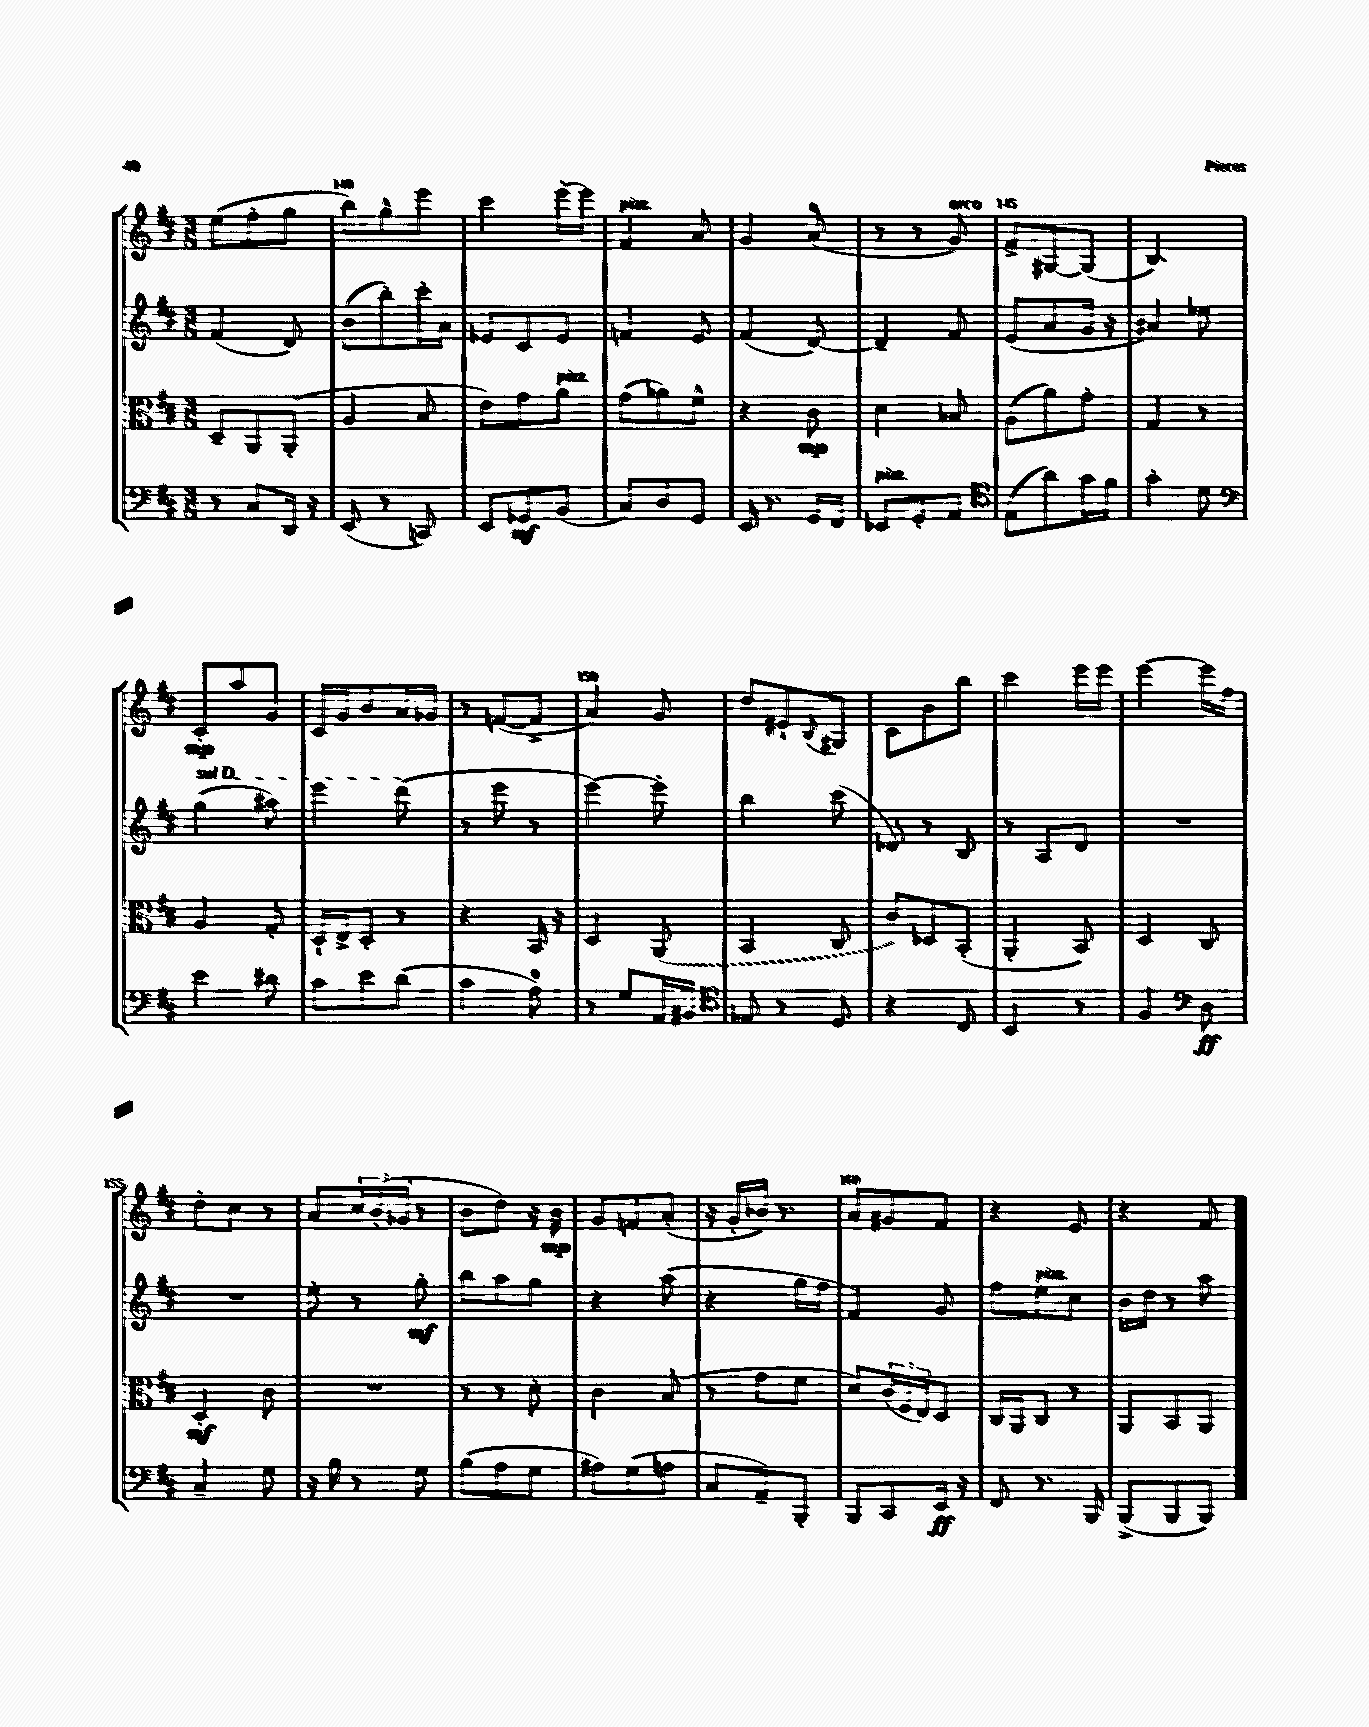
<<
\new StaffGroup <<
\new Staff = "s0" {
    \clef treble \key d \major \numericTimeSignature \time 3/8
    e''8( fis''8-. g''8 |
    b''8) g''8-^ e'''8 |
    cis'''4 e'''16~-. e'''16 |
    fis'4^\markup { \italic "pizz." } a'8 |
    g'4 a'8-0( |
    r8 r8 g'8^\markup { \italic "arco" }) |
    fis'8-> gis8~ gis8( |
    b4.) |
    cis'8-.\mp a''8 g'8 |
    cis'16 g'16 b'8 a'16 ges'16 |
    r8 f'8~( f'8-> |
    a'4) g'8 |
    d''8 eis'8-! \appoggiatura { b8 } gis8 |
    cis'8 b'8 b''8 |
    cis'''4 e'''16 e'''16 |
    e'''4~ e'''16 fis''16 |
    d''8-. cis''8 r8 |
    a'8 \tuplet 3/2 { cis''16 b'16-.( ges'16 } r8 |
    b'8 d''8) r16 b'16\mp |
    g'8 f'8 a'8-.( |
    r16 g'16-. bes'16) r8. |
    a'8 gis'8 fis'8 |
    r4 e'8 |
    r4 fis'8 \bar "|." |
}
\new Staff = "s1" {
    \clef treble \key d \major \numericTimeSignature \time 3/8
    fis'4( d'8) |
    b'8( b''8-.) cis'''16-. a'16 |
    ees'8 cis'8 ees'8 |
    f'4 e'8 |
    fis'4( d'8~) |
    d'4-- fis'8 |
    e'8( a'8 g'16 r16 |
    ais'4) ees''8 |
    \once \override TextSpanner.bound-details.left.text = \markup { \italic "sul D" } g''4\startTextSpan( ais''8) |
    e'''4 d'''8\stopTextSpan( |
    r8 e'''8 r8 |
    e'''4~) e'''8-. |
    b''4 cis'''8( |
    des'8) r8 b8 |
    r8 a8 d'8 |
    R4. |
    R4. |
    e''8-. r8 g''8-.\mf |
    b''8 a''8 g''8 |
    r4 a''8( |
    r4 g''16 fis''16 |
    fis'4) g'8 |
    fis''8 e''8^\markup { \italic "pizz." } cis''8 |
    b'16 d''16 r8 a''8 \bar "|." |
}
\new Staff = "s2" {
    \clef alto \key d \major \numericTimeSignature \time 3/8
    d8-- a,8 a,8-.( |
    a4 b8 |
    e'8) g'8 a'8^\markup { \italic "pizz." } |
    g'8( aes'8) fis'8-^ |
    r4 cis'8\mp |
    d'4 bes8 |
    a8( a'8) g'8-. |
    g4 r8 |
    a4 g8-. |
    d16-! e16-> d8-. r8 |
    r4 b,16 r16 |
    d4 \once \slurDashed a,8( |
    b,4 cis8 |
    cis'8) des8 b,8-.( |
    a,4-. b,8) |
    d4 cis8 |
    d4-.\mf cis'8 |
    R4. |
    r8 r8 d'8-. |
    cis'4 b8( |
    r8 g'8 fis'8 |
    d'8) \tuplet 3/2 { cis'16( fis16 e16) } d8 |
    cis16 a,16 cis8 r8 |
    a,8 b,8 a,8 \bar "|." |
}
\new Staff = "s3" {
    \clef bass \key d \major \numericTimeSignature \time 3/8
    r8 cis8 d,16 r16 |
    e,8( r8 c,8) |
    e,8 ges,8\mf b,8( |
    cis8) d8 g,8 |
    e,16 r8. g,16 fis,16 |
    ees,8^\markup { \italic "pizz." } g,8-. a,8 |
    \clef tenor e8( a'8) g'16 fis'16 |
    g'4-. d'8 |
    \clef bass e'4 dis'8 |
    cis'8 e'8 d'8( |
    cis'4 a8-0) |
    r8 g8 a,16 bis,16 |
    \clef tenor ees8 r8 d8 |
    r4 cis8 |
    b,4 r8 |
    fis4 \clef bass d8\ff |
    cis4-- g8 |
    r16 b16 r8 g8 |
    b8( a8 g8 |
    ais8) g8( a8 |
    cis8 a,8--) b,,8-. |
    b,,8 cis,8 e,16\ff r16 |
    fis,8 r8. b,,16 |
    b,,8->( b,,8 b,,8) \bar "|." |
}
>>
>>
\layout { \context { \Score currentBarNumber = #139 \override BarNumber.break-visibility = ##(#f #t #t) barNumberVisibility = #(every-nth-bar-number-visible 5) } }
